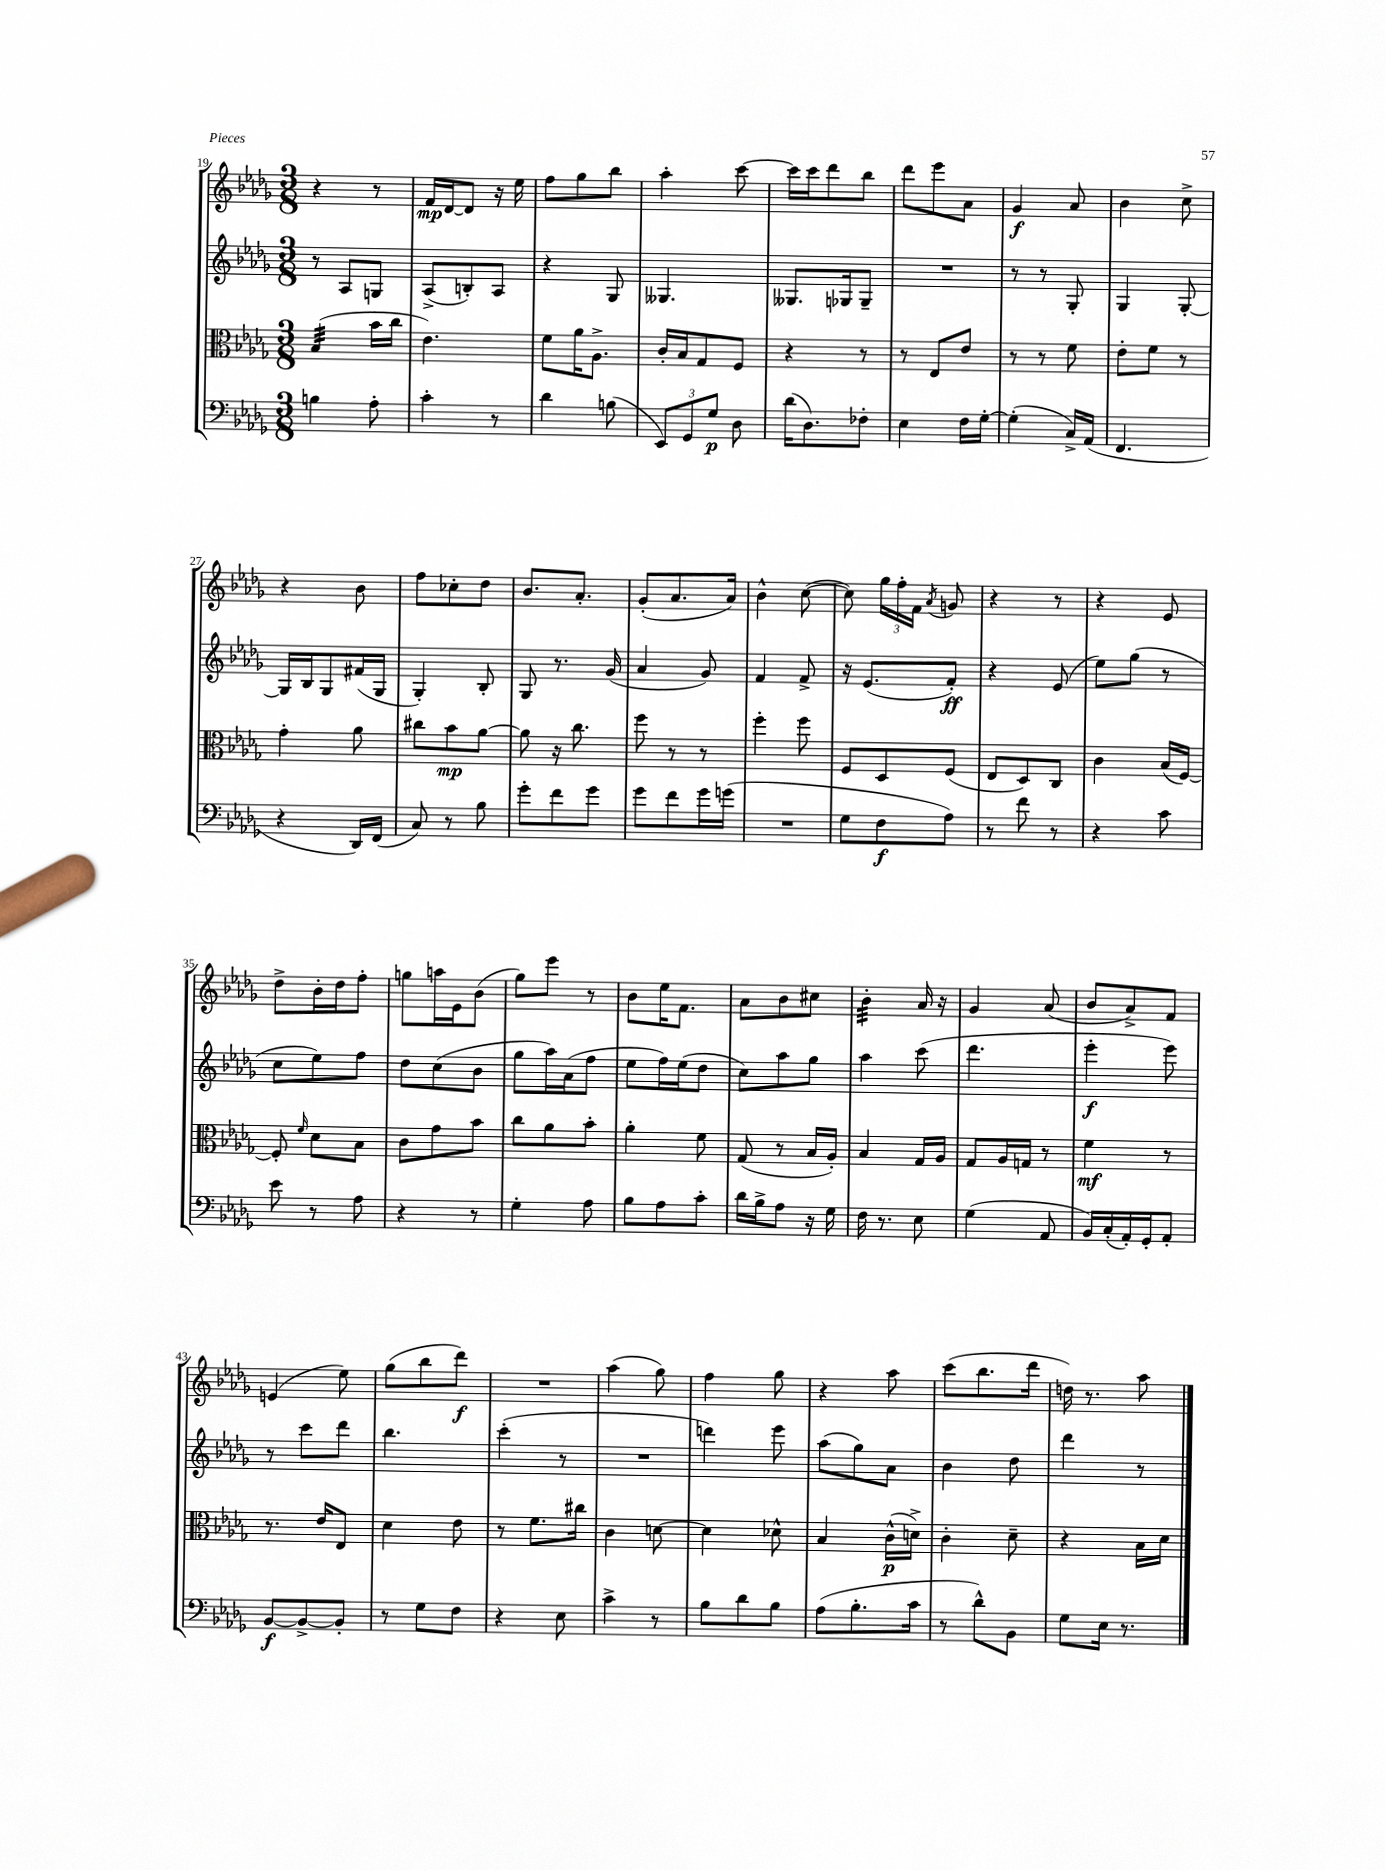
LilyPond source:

<<
\new StaffGroup <<
\new Staff = "s0" {
    \clef treble \key des \major \numericTimeSignature \time 3/8
    \autoBeamOff r4 r8 |
    f'16[\mp des'16~ des'8] r16 ees''16 |
    f''8[ ges''8 bes''8] |
    aes''4-. c'''8~ |
    c'''16[ c'''16 des'''8 bes''8] |
    des'''8[ ees'''8 aes'8] |
    ges'4\f aes'8 |
    bes'4 c''8-> |
    r4 bes'8 |
    f''8[ ces''8-. des''8] |
    bes'8.[ aes'8.]-. |
    ges'8[-.( aes'8. aes'16]) |
    bes'4-^ c''8~( |
    c''8) \tuplet 3/2 { ges''16[ f''16-. f'16] } \acciaccatura { aes'8 } g'8 |
    r4 r8 |
    r4 ees'8 |
    des''8[-> bes'16-. des''16 f''8]-. |
    g''8[ a''16 ees'16 bes'8]( |
    ges''8[) ees'''8] r8 |
    bes'8[ ees''16 f'8.] |
    aes'8[ bes'8 cis''8] |
    bes'4:32-. aes'16 r16 |
    ges'4 aes'8( |
    bes'8[ aes'8->) f'8] |
    e'4( ees''8) |
    ges''8[( bes''8 des'''8]\f) |
    R4. |
    aes''4( ges''8) |
    f''4 ges''8 |
    r4 aes''8 |
    c'''8[( bes''8. des'''16] |
    d''16) r8. aes''8 \bar "|." |
}
\new Staff = "s1" {
    \clef treble \key des \major \numericTimeSignature \time 3/8
    \autoBeamOff r8 aes8[ g8] |
    aes8[->( b8-.) aes8] |
    r4 ges8 |
    geses4. |
    geses8.[ ges16 ges8]-- |
    R4. |
    r8 r8 ges8-. |
    ges4 ges8~-. |
    ges16[ bes16 ges8 fis'16( ges16] |
    ges4-.) bes8-. |
    ges8 r8. ges'16( |
    aes'4 ges'8) |
    f'4 f'8-> |
    r16 ees'8.[( f'8]-.\ff) |
    r4 ees'8( |
    ees''8[) ges''8]( r8 |
    c''8[ ees''8) f''8] |
    des''8[ c''8( bes'8] |
    ges''8[ aes''16) aes'16( f''8] |
    ees''8[ f''16) ees''16( des''8] |
    c''8[) aes''8 ges''8] |
    aes''4 c'''8( |
    des'''4. |
    ees'''4-.\f ees'''8) |
    r8 c'''8[ des'''8] |
    bes''4. |
    c'''4-.( r8 |
    R4. |
    d'''4) ees'''8 |
    aes''8[( ges''8) aes'8] |
    bes'4 des''8 |
    des'''4 r8 \bar "|." |
}
\new Staff = "s2" {
    \clef alto \key des \major \numericTimeSignature \time 3/8
    \autoBeamOff bes4:32( bes'16[ c''16] |
    ees'4.) |
    f'8[ aes'16 aes8.]-> |
    c'16[-. bes16 ges8 f8] |
    r4 r8 |
    r8 ees8[ ees'8] |
    r8 r8 f'8 |
    ees'8[-. f'8] r8 |
    ges'4-. aes'8 |
    cis''8[ bes'8\mp aes'8]~ |
    aes'8 r16 c''8. |
    f''8 r8 r8 |
    f''4-. f''8 |
    f8[ des8 f8]( |
    ees8[ des8) c8] |
    c'4 bes16[( f16]~) |
    f8-. \grace { f'16 } des'8[ bes8] |
    c'8[ ges'8 bes'8] |
    c''8[ aes'8 bes'8]-. |
    aes'4-. f'8 |
    ges8( r8 bes16[ aes16]-.) |
    bes4 ges16[ aes16] |
    ges8[ aes16 g16] r8 |
    f'4\mf r8 |
    r8. ees'16[ ees8] |
    des'4 ees'8 |
    r8 f'8.[ cis''16] |
    c'4 d'8~ |
    d'4 des'8-^ |
    bes4 c'16[-^\p( d'16]->) |
    c'4-. des'8-- |
    r4 bes16[ des'16] \bar "|." |
}
\new Staff = "s3" {
    \clef bass \key des \major \numericTimeSignature \time 3/8
    \autoBeamOff b4 aes8-. |
    c'4-. r8 |
    des'4 b8( |
    \tuplet 3/2 { ees,8[) ges,8 ges8]\p } des8 |
    des'16[( des8.) fes8]-. |
    ees4 f16[ ges16]~-. |
    ges4-.( c16[->) aes,16]( |
    f,4. |
    r4 des,16[) f,16]( |
    c8) r8 bes8 |
    ges'8[-. f'8 ges'8] |
    ges'8[ f'8 ges'16 g'16]( |
    R4. |
    ges8[ f8\f aes8]) |
    r8 f'8 r8 |
    r4 c'8 |
    ees'8 r8 aes8 |
    r4 r8 |
    ges4-. aes8 |
    bes8[ aes8 c'8]-. |
    des'16[ bes16-> aes8] r16 ges16 |
    f16 r8. ees8 |
    ges4( aes,8 |
    bes,16[) c16-.( aes,16-.) ges,16-. aes,8]-. |
    bes,8[~\f bes,8~-> bes,8]-. |
    r8 ges8[ f8] |
    r4 ees8 |
    c'4-> r8 |
    bes8[ des'8 bes8] |
    aes8[( bes8.-. c'16] |
    r8 des'8[-^) bes,8] |
    ges8[ ees16] r8. \bar "|." |
}
>>
>>
\layout { \context { \Score currentBarNumber = #19 } }
